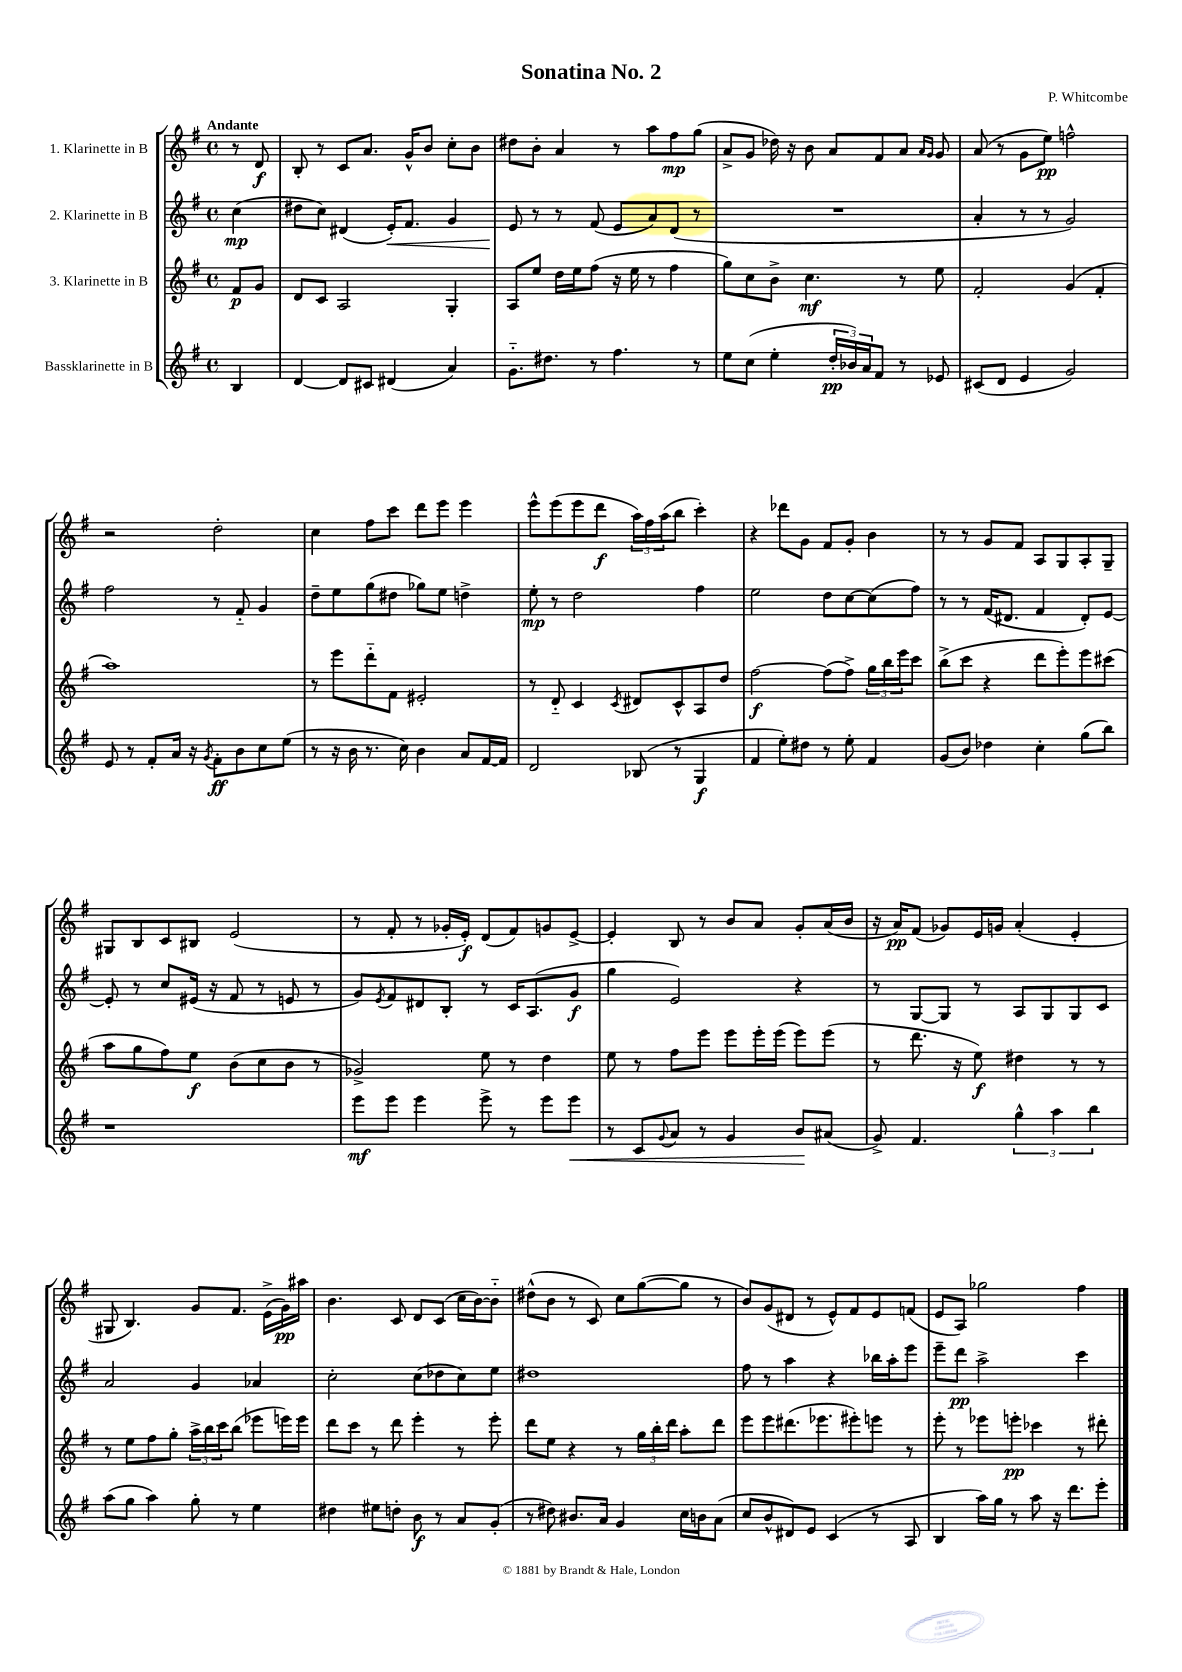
\header { title = "Sonatina No. 2" composer = "P. Whitcombe" }
<<
\new StaffGroup <<
\new Staff = "s0" \with { instrumentName = "1. Klarinette in B" } {
    \clef treble \key g \major \defaultTimeSignature \time 4/4 \partial 4 \tempo "Andante"
    r8 d'8\f |
    b8-. r8 c'8 a'8. g'16-^ b'8 c''8-. b'8 |
    dis''8 b'8-. a'4 r8 a''8 fis''8\mp g''8( |
    a'8-> g'8 des''16) r16 b'8 a'8 fis'8 a'8 \grace { a'16 g'16 } g'8 |
    a'8( r8 g'8 e''8\pp) f''2-^ |
    r2 d''2-. |
    c''4 fis''8 c'''8 d'''8 e'''8 e'''4 |
    e'''8-^ e'''8( e'''8 d'''8\f \tuplet 3/2 { a''16) fis''16 a''16( } b''8 c'''4-.) |
    r4 des'''8 g'8 fis'8 g'8-. b'4 |
    r8 r8 g'8 fis'8 a8 g8 a8-. g8-- |
    gis8 b8 c'8 bis8 e'2( |
    r8 fis'8-. r8 ges'16-. e'16-.\f) d'8( fis'8) g'8 e'8~-> |
    e'4-. b8 r8 b'8 a'8 g'8-. a'16( b'16 |
    r16 a'16\pp) fis'8( ges'8) e'16 g'16 a'4-.( e'4-. |
    gis8 b4.) g'8 fis'8. e'16->( g'16\pp) ais''16 |
    b'4. c'8 d'8 c'8( c''16 b'16~) b'8-_ |
    dis''8-^( b'8 r8 c'8) c''8 g''8~( g''8 r8 |
    b'8) g'8( dis'8 r8 e'8-^) fis'8 e'8 f'8( |
    e'8 a8) ges''2 fis''4 \bar "|." |
}
\new Staff = "s1" \with { instrumentName = "2. Klarinette in B" } {
    \clef treble \key g \major \defaultTimeSignature \time 4/4 \partial 4
    c''4\mp( |
    dis''8 c''8) dis'4( e'16-.\<) fis'8. g'4 |
    e'8\! r8 r8 fis'8( e'8 a'8) d'8( r8 |
    R1 |
    a'4-. r8 r8 g'2) |
    fis''2 r8 fis'8-_ g'4 |
    d''8-- e''8 g''8( dis''8 ges''8) e''8 d''4-> |
    e''8-.\mp r8 d''2 fis''4 |
    e''2 d''8 c''8~ c''8( fis''8) |
    r8 r8 fis'16( dis'8. fis'4 dis'8-.) e'8~ |
    e'8-. r8 c''8 eis'16( r16 fis'8 r8 e'8 r8 |
    g'8) \acciaccatura { e'8 } fis'8 dis'8 b8-. r8 c'16 a8.( g'8\f |
    g''4 e'2) r4 |
    r8 g8~ g8 r8 a8 g8 g8 c'8 |
    a'2 g'4 aes'4 |
    c''2-. c''8( des''8 c''8) e''8 |
    dis''1 |
    fis''8 r8 a''4 r4 bes''16 a''16-. e'''8 |
    e'''8-- d'''8\pp a''2-> c'''4 \bar "|." |
}
\new Staff = "s2" \with { instrumentName = "3. Klarinette in B" } {
    \clef treble \key g \major \defaultTimeSignature \time 4/4 \partial 4
    fis'8\p g'8 |
    d'8 c'8 a2 g4-. |
    a8 e''8 d''16 e''16 fis''8( r16 e''16 r8 fis''4 |
    g''8) c''8 b'8-> c''4.\mf r8 e''8 |
    fis'2-. g'4( fis'4-. |
    a''1) |
    r8 e'''8 d'''8-_ fis'8 eis'2-. |
    r8 d'8-_ c'4 \acciaccatura { c'8 } dis'8 c'8-^ a8 d''8 |
    fis''2~\f fis''8( fis''8->) \tuplet 3/2 { g''16 b''16 e'''16 } c'''8 |
    b''8->( c'''8 r4 d'''8 e'''8-.) e'''8 cis'''8( |
    a''8 g''8 fis''8) e''8\f b'8( c''8 b'8 r8 |
    ges'2->) e''8 r8 d''4 |
    e''8 r8 fis''8 e'''8 e'''8 e'''16-. e'''16( e'''8) e'''8( |
    r8 d'''8. r16 e''8\f) dis''4 r8 r8 |
    r8 e''8 fis''8 g''8-. \tuplet 3/2 { a''16-> b''16 c'''16 } b''8( ees'''8 e'''16) e'''16 |
    d'''8 c'''8 r8 d'''8 e'''4-. r8 e'''8-. |
    d'''8 e''8 r4 r8 \tuplet 3/2 { g''16 b''16-. d'''16 } a''8-. d'''8 |
    e'''8 e'''8 dis'''8.( ees'''8. eis'''8-.) e'''8 r8 |
    e'''8-. r8 ees'''8 e'''8-.\pp ces'''4 r8 dis'''8-. \bar "|." |
}
\new Staff = "s3" \with { instrumentName = "Bassklarinette in B" } {
    \clef treble \key g \major \defaultTimeSignature \time 4/4 \partial 4
    b4 |
    d'4~ d'8 cis'8 dis'4( a'4) |
    g'8.-_ dis''8. r8 fis''4. r8 |
    e''8 c''8( e''4-. \tuplet 3/2 { d''16-.\pp bes'16) a'16 } fis'8 r8 ees'8 |
    cis'8( d'8 e'4 g'2) |
    e'8 r8 fis'8-. a'16 r16 \acciaccatura { g'8 } fis'8-.\ff b'8 c''8 e''8( |
    r8 r16 b'16 r8. c''16) b'4 a'8 fis'16~ fis'16 |
    d'2 bes8( r8 g4\f |
    fis'4 e''8-.) dis''8 r8 e''8-. fis'4 |
    g'8( b'8) des''4 c''4-. g''8( b''8) |
    r1 |
    e'''8\mf e'''8 e'''4 e'''8-> r8 e'''8 e'''8\< |
    r8 c'8 \appoggiatura { g'8 } a'8 r8 g'4 b'8\! ais'8( |
    g'8->) fis'4. \tuplet 3/2 { g''4-^ a''4 b''4 } |
    a''8( g''8 a''4) g''8-. r8 e''4 |
    dis''4 eis''8 d''8-. b'8\f r8 a'8 g'8-.( |
    r8 dis''8) bis'8. a'16 g'4 c''16 b'16 a'8( |
    c''8 b'8-^ dis'8) e'8 c'4( r8 a8 |
    b4 a''16) g''16 r8 a''8 r16 d'''8. e'''8-. \bar "|." |
}
>>
>>
\layout { \context { \Score \remove "Bar_number_engraver" } }
